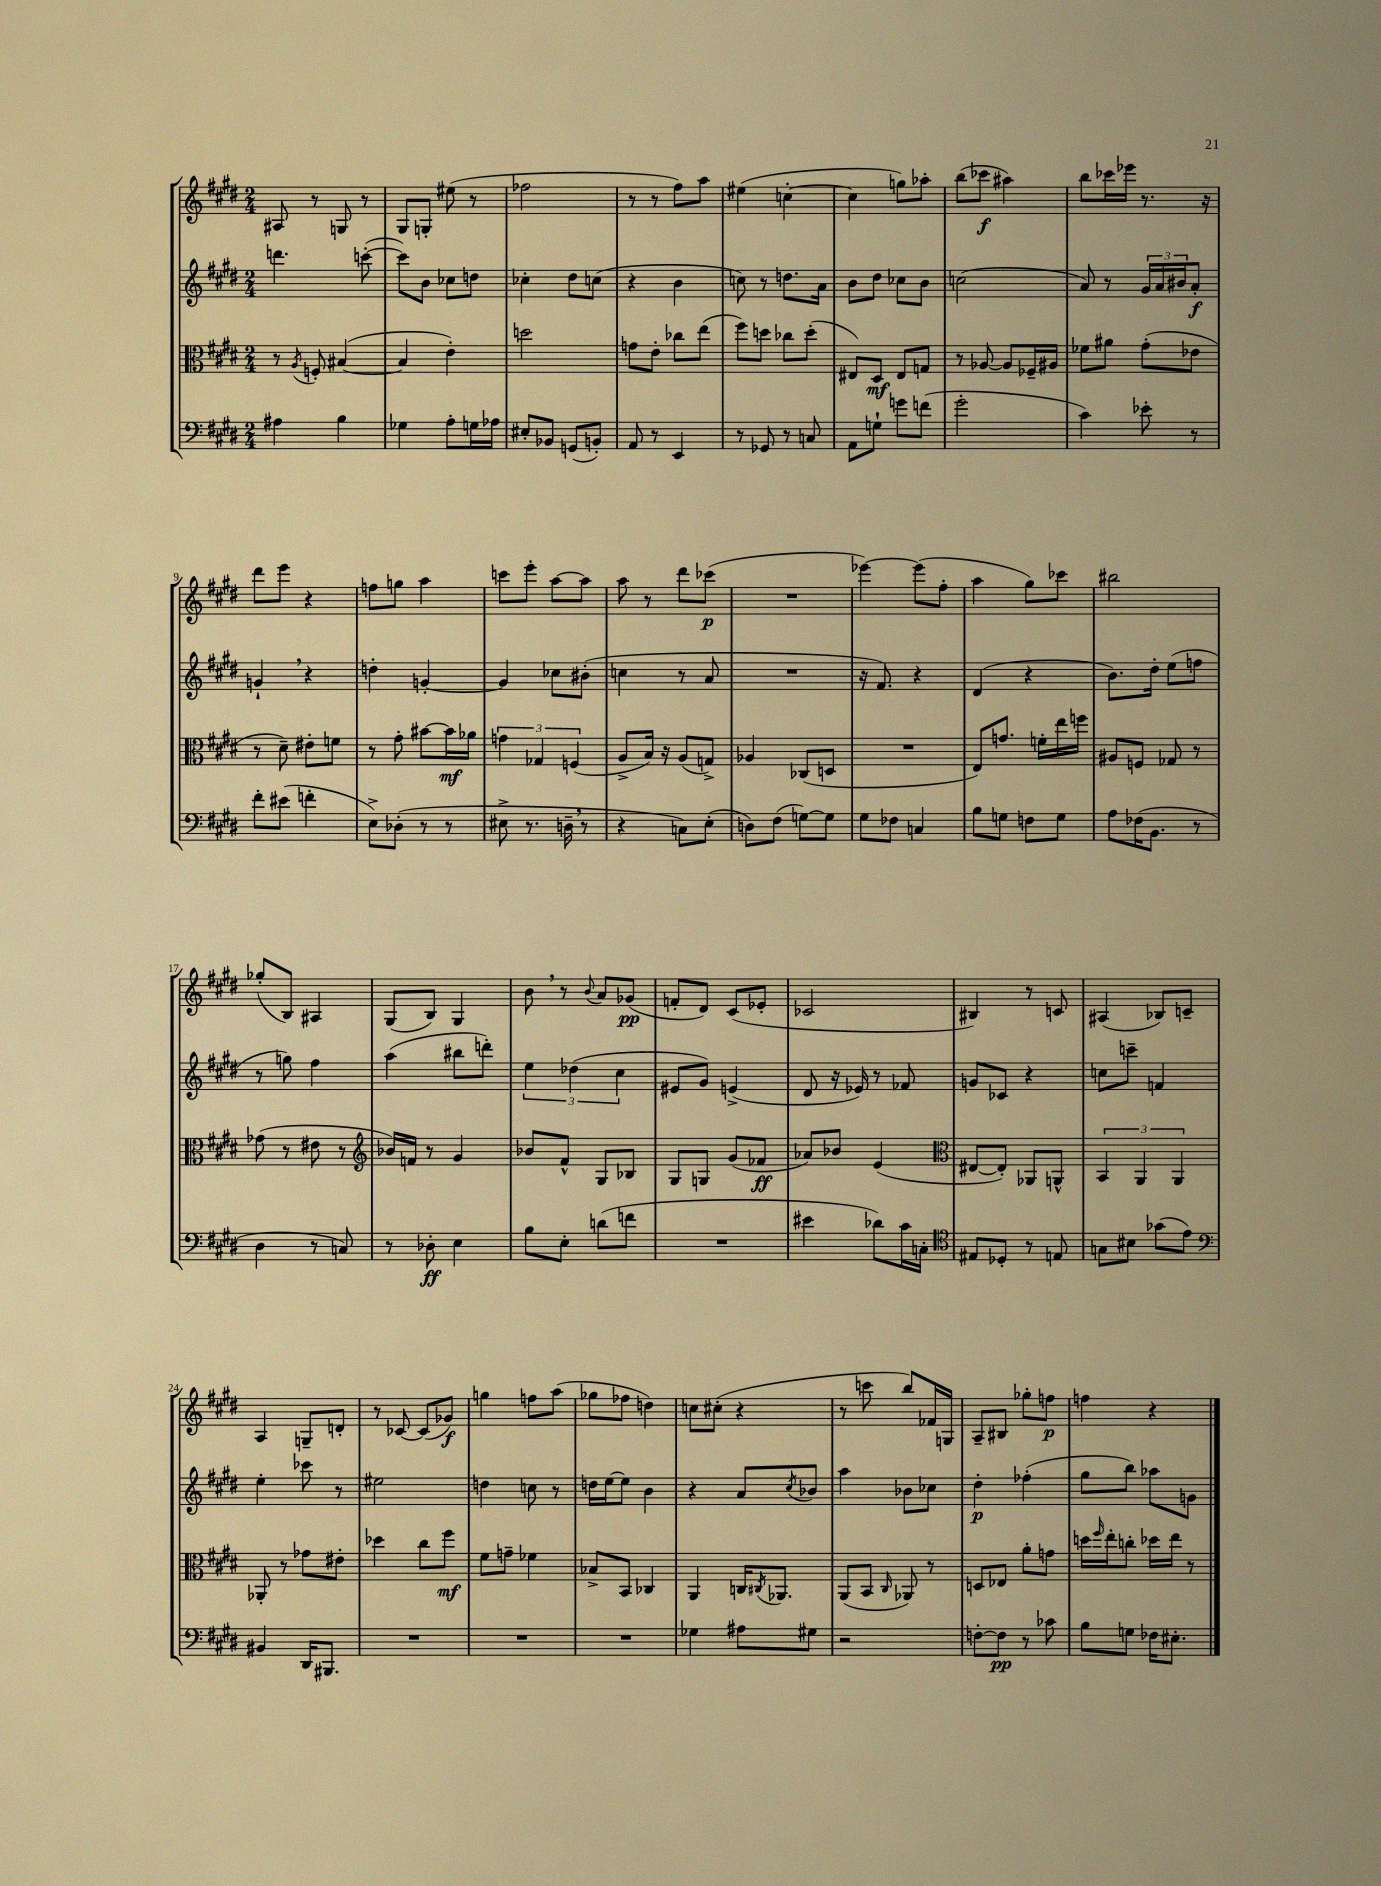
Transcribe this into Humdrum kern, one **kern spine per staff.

**kern	**dynam	**kern	**dynam	**kern	**dynam	**kern	**dynam
*part4	*part4	*part3	*part3	*part2	*part2	*part1	*part1
*staff4	*staff4	*staff3	*staff3	*staff2	*staff2	*staff1	*staff1
*clefF4	*	*clefC3	*	*clefG2	*	*clefG2	*
*k[f#c#g#d#]	*	*k[f#c#g#d#]	*	*k[f#c#g#d#]	*	*k[f#c#g#d#]	*
*M2/4	*	*M2/4	*	*M2/4	*	*M2/4	*
=1	=1	=1	=1	=1	=1	=1	=1
4A#X\	.	8r	.	4.dddn\	.	8A#X/	.
.	.	8qA/	.	.	.	.	.
.	.	8Fn'/	.	.	.	8r	.
4B\	.	([4B#X/	.	.	.	8Gn/	.
.	.	.	.	([8cccn'\	.	8r	.
=2	=2	=2	=2	=2	=2	=2	=2
4G-X\	.	4B#/]	.	8ccc\L])	.	8G#/L	.
.	.	.	.	8b\J	.	8Gn'/J	.
8A'\L	.	4e'\)	.	8cc-X\L	.	(8ee#X\	.
16Gn\L	.	.	.	8ddn\J	.	8r	.
16A-X\JJ	.	.	.	.	.	.	.
=3	=3	=3	=3	=3	=3	=3	=3
8E#X'/L	.	2ddn\	.	4cc-X'\	.	2ff-X\	.
8BB-X/J	.	.	.	.	.	.	.
(8GGn/L	.	.	.	8dd#\L	.	.	.
8BBn'/J)	.	.	.	(8ccn\J	.	.	.
=4	=4	=4	=4	=4	=4	=4	=4
8AA/	.	8gn\L	.	4r	.	8r	.
8r	.	8e'\J	.	.	.	8r	.
4EE/	.	8cc-X\L	.	4b\	.	8ff#\L)	.
.	.	(8ee\J	.	.	.	8aa\J	.
=5	=5	=5	=5	=5	=5	=5	=5
8r	.	8ff#\L)	.	8ccn\)	.	(4ee#X\	.
8GG-X/	.	8ddn\J	.	8r	.	.	.
8r	.	8cc-X\L	.	8.ddn\L	.	[4ccn'\	.
8Cn/	.	(8dd'\J	.	.	.	.	.
.	.	.	.	16a\Jk	.	.	.
=6	=6	=6	=6	=6	=6	=6	=6
8AA\L	.	8E#X/L)	.	8b\L	.	4cc\]	.
8Gn`\J	.	8D#/J	mf	8dd#\J	.	.	.
8gn\L	.	8E#/L	.	8cc-X\L	.	8ggn\L)	.
(8fn\J	.	8Gn/J	.	8b\J	.	8aa-X'\J	.
=7	=7	=7	=7	=7	=7	=7	=7
2g#'\	.	8r	.	(2ccn\	.	(8bb\L	.
.	.	[8A-X/	.	.	.	8ccc-X\J	f
.	.	8A-/L]	.	.	.	4aa#X\)	.
.	.	16F-X~/L	.	.	.	.	.
.	.	16A#X/JJ	.	.	.	.	.
=8	=8	=8	=8	=8	=8	=8	=8
4c#\)	.	8f-X\L	.	8a/)	.	8bb\L	.
.	.	8a#X\J	.	8r	.	16ccc-X\L	.
.	.	.	.	.	.	16eee-X\JJ	.
8e-X'\	.	(8g#'\L	.	24g#/LL	.	8.r	.
.	.	.	.	24a/	.	.	.
.	.	.	.	24b#X/J	.	.	.
8r	.	8e-X\J	.	8a'/J	f	.	.
.	.	.	.	.	.	16r	.
!!LO:LB:g=z
=9	=9	=9	=9	=9	=9	=9	=9
8f#'\L	.	8r	.	4gn`,/	.	8ddd#\L	.
(8e#X\J	.	8d#~\)	.	.	.	8eee\J	.
4fn'\	.	8e#X'\L	.	4r	.	4r	.
.	.	8fn\J	.	.	.	.	.
=10	=10	=10	=10	=10	=10	=10	=10
8E^\L)	.	8r	.	4ddn'\	.	8ffn\L	.
(8D-X'\J	.	8g#'\	.	.	.	8ggn\J	.
8r	.	[8b#X\L	.	[4gn'/	.	4aa\	.
8r	.	16b#\L]	mf	.	.	.	.
.	.	16a-X\JJ	.	.	.	.	.
=11	=11	=11	=11	=11	=11	=11	=11
8E#X^\	.	6gn\	.	4g/]	.	8cccn\L	.
8.r	.	.	.	.	.	8eee'\J	.
.	.	6G-X/	.	.	.	.	.
.	.	.	.	8cc-X\L	.	[8aa\L	.
16Dn~,\	.	.	.	.	.	.	.
.	.	(6Fn/	.	.	.	.	.
8r	.	.	.	(8b#X'\J	.	8aa\J]	.
=12	=12	=12	=12	=12	=12	=12	=12
4r	.	8A^/L	.	4ccn\	.	8aa\	.
.	.	16B/Jk)	.	.	.	8r	.
.	.	16r	.	.	.	.	.
8Cn\L)	.	(8A/L	.	8r	.	8ddd#\L	.
(8E'\J	.	8Gn^/J)	.	8a/	.	(8ccc-X\J	p
=13	=13	=13	=13	=13	=13	=13	=13
8Dn\L)	.	4A-X/	.	2r	.	2r	.
(8F#\J	.	.	.	.	.	.	.
[8Gn\L)	.	(8C-X/L	.	.	.	.	.
8G\J]	.	8Dn/J	.	.	.	.	.
=14	=14	=14	=14	=14	=14	=14	=14
8G#\L	.	2r	.	16r	.	[4eee-X\)	.
.	.	.	.	8.f#/)	.	.	.
8F-X\J	.	.	.	.	.	.	.
4Cn/	.	.	.	4r	.	(8eee-\L]	.
.	.	.	.	.	.	8ff#'\J	.
=15	=15	=15	=15	=15	=15	=15	=15
8B\L	.	8E/L)	.	(4d#/	.	4aa\	.
8Gn\J	.	8.gn/J	.	.	.	.	.
8Fn\L	.	.	.	4r	.	8gg#\L)	.
.	.	16fn'\LL	.	.	.	.	.
8G\J	.	16ee\	.	.	.	8ccc-X\J	.
.	.	16ffn\JJ	.	.	.	.	.
=16	=16	=16	=16	=16	=16	=16	=16
8A\L	.	8A#X/L	.	8.b\L)	.	2bb#X\	.
(16F-X\K	.	8Fn/J	.	.	.	.	.
8.BB\J	.	.	.	16dd#'\Jk	.	.	.
.	.	8G-X/	.	(8ee\L	.	.	.
8r	.	8r	.	8ffn\J	.	.	.
!!LO:LB:g=z
=17	=17	=17	=17	=17	=17	=17	=17
4D#\	.	(8g-X\	.	8r	.	(8gg-X'/L	.
.	.	8r	.	8ggn\)	.	8B/J)	.
8r	.	8e#X\	.	4ff#\	.	4A#X/	.
8Cn/)	.	8r	.	.	.	.	.
=18	=18	=18	=18	=18	=18	=18	=18
*	*	*clefG2	*	*	*	*	*
8r	.	16b-X/LL)	.	(4aa\	.	(8G#/L	.
.	.	16fn/JJ	.	.	.	.	.
8D-X'\	ff	8r	.	.	.	8B/J)	.
4E\	.	4g#/	.	8bb#X\L	.	4G#/	.
.	.	.	.	8dddn'\J)	.	.	.
=19	=19	=19	=19	=19	=19	=19	=19
8B\L	.	8b-X/L	.	6ee\	.	8b,\	.
8E'\J	.	8f#^^/J	.	.	.	8r	.
.	.	.	.	(6dd-X\	.	.	.
.	.	.	.	.	.	8qqb/	.
(8dn\L	.	8G#/L	.	.	.	8a/L	.
.	.	.	.	6cc#\	.	.	.
8fn\J	.	8B-X/J	.	.	.	(8g-X/J	pp
=20	=20	=20	=20	=20	=20	=20	=20
2r	.	8G#/L	.	8e#X/L	.	8fn'/L	.
.	.	8Gn/J	.	8g#/J)	.	8d#/J)	.
.	.	(8g#/L	.	(4en^/	.	(8c#/L	.
.	.	8f-X/J	ff	.	.	8e-X'/J	.
=21	=21	=21	=21	=21	=21	=21	=21
4e#X\	.	8a-X/L)	.	8d#/	.	2c-X/	.
.	.	8b-X/J	.	16r	.	.	.
.	.	.	.	16e-X/)	.	.	.
8d-X\L)	.	(4e/	.	8r	.	.	.
16c#\L	.	.	.	8f-X/	.	.	.
16Cn'\JJ	.	.	.	.	.	.	.
=22	=22	=22	=22	=22	=22	=22	=22
*clefC4	*	*clefC3	*	*	*	*	*
8E#X/L	.	[8E#X/L	.	8gn/L	.	4B#X/)	.
8D-X'/J	.	8E#'/J])	.	8c-X/J	.	.	.
8r	.	8AA-X/L	.	4r	.	8r	.
8En/	.	8AAn^^/J	.	.	.	8cn/	.
=23	=23	=23	=23	=23	=23	=23	=23
8Gn\L	.	6BB/	.	8ccn\L	.	(4A#X/	.
8B#X\J	.	.	.	8cccn~\J	.	.	.
.	.	6AA/	.	.	.	.	.
(8g-X\L	.	.	.	4fn/	.	8B-X/L)	.
.	.	6AA/	.	.	.	.	.
8e\J)	.	.	.	.	.	8cn~/J	.
!!LO:LB:g=z
=24	=24	=24	=24	=24	=24	=24	=24
*clefF4	*	*	*	*	*	*	*
4BB#X/	.	8AA-X'/	.	4ee'\	.	4A/	.
.	.	8r	.	.	.	.	.
16DD#/KL	.	8g-X\L	.	8ccc-X\	.	8Gn~/L	.
8.BBB#X/J	.	.	.	.	.	.	.
.	.	8e#X'\J	.	8r	.	8dn'/J	.
=25	=25	=25	=25	=25	=25	=25	=25
2r	.	4dd-X\	.	2ee#X\	.	8r	.
.	.	.	.	.	.	[8c-X/	.
.	.	8cc#\L	.	.	.	(8c-/L]	.
.	.	8ff#\J	mf	.	.	8g-X/J)	f
=26	=26	=26	=26	=26	=26	=26	=26
2r	.	8f#\L	.	4ddn\	.	4ggn\	.
.	.	8gn~\J	.	.	.	.	.
.	.	4f-X\	.	8ccn\	.	8ffn\L	.
.	.	.	.	8r	.	(8aa\J	.
=27	=27	=27	=27	=27	=27	=27	=27
2r	.	8B-X^/L	.	16ddn\LL	.	8gg-X\L	.
.	.	.	.	[16ee\J	.	.	.
.	.	8BB/J	.	8ee\J]	.	8ff-X\J	.
.	.	4C-X/	.	4b\	.	4ddn\)	.
=28	=28	=28	=28	=28	=28	=28	=28
4G-X\	.	4AA/	.	4r	.	8ccn\L	.
.	.	.	.	.	.	(8cc#X'\J	.
8A#X\L	.	16Cn/KL	.	8a/L	.	4r	.
.	.	8qC#X/	.	.	.	.	.
.	.	8.AA-X/J	.	.	.	.	.
.	.	.	.	8qcc#/	.	.	.
8G#X\J	.	.	.	8b-X/J	.	.	.
=29	=29	=29	=29	=29	=29	=29	=29
2r	.	(8AA/L	.	4aa\	.	8r	.
.	.	8BB/J	.	.	.	8cccn\	.
.	.	16qqC#/	.	.	.	.	.
.	.	8AA-X/)	.	8b-X\L	.	8bb/L)	.
.	.	8r	.	8cc-X\J	.	16f-X/L	.
.	.	.	.	.	.	16Gn/JJ	.
=30	=30	=30	=30	=30	=30	=30	=30
[8Fn'\L	.	8Dn/L	.	4dd#'\	p	8A~/L	.
8F\J]	pp	8E-X/J	.	.	.	8B#X/J	.
8r	.	8a'\L	.	(4ff-X'\	.	8gg-X'\L	.
8c-X\	.	8gn\J	.	.	.	8ffn\J	p
=31	=31	=31	=31	=31	=31	=31	=31
8B\L	.	16ddn\LL	.	8gg#\L	.	4ffn\	.
.	.	16qqff#/	.	.	.	.	.
.	.	16ee'\J	.	.	.	.	.
8Gn\J	.	8ccn'\J	.	8bb\J)	.	.	.
16F-X\KL	.	16dd-X\LL	.	8aa-X\L	.	4r	.
8.E#X'\J	.	16ee\JJ	.	.	.	.	.
.	.	8r	.	8gn\J	.	.	.
==	==	==	==	==	==	==	==
*-	*-	*-	*-	*-	*-	*-	*-
